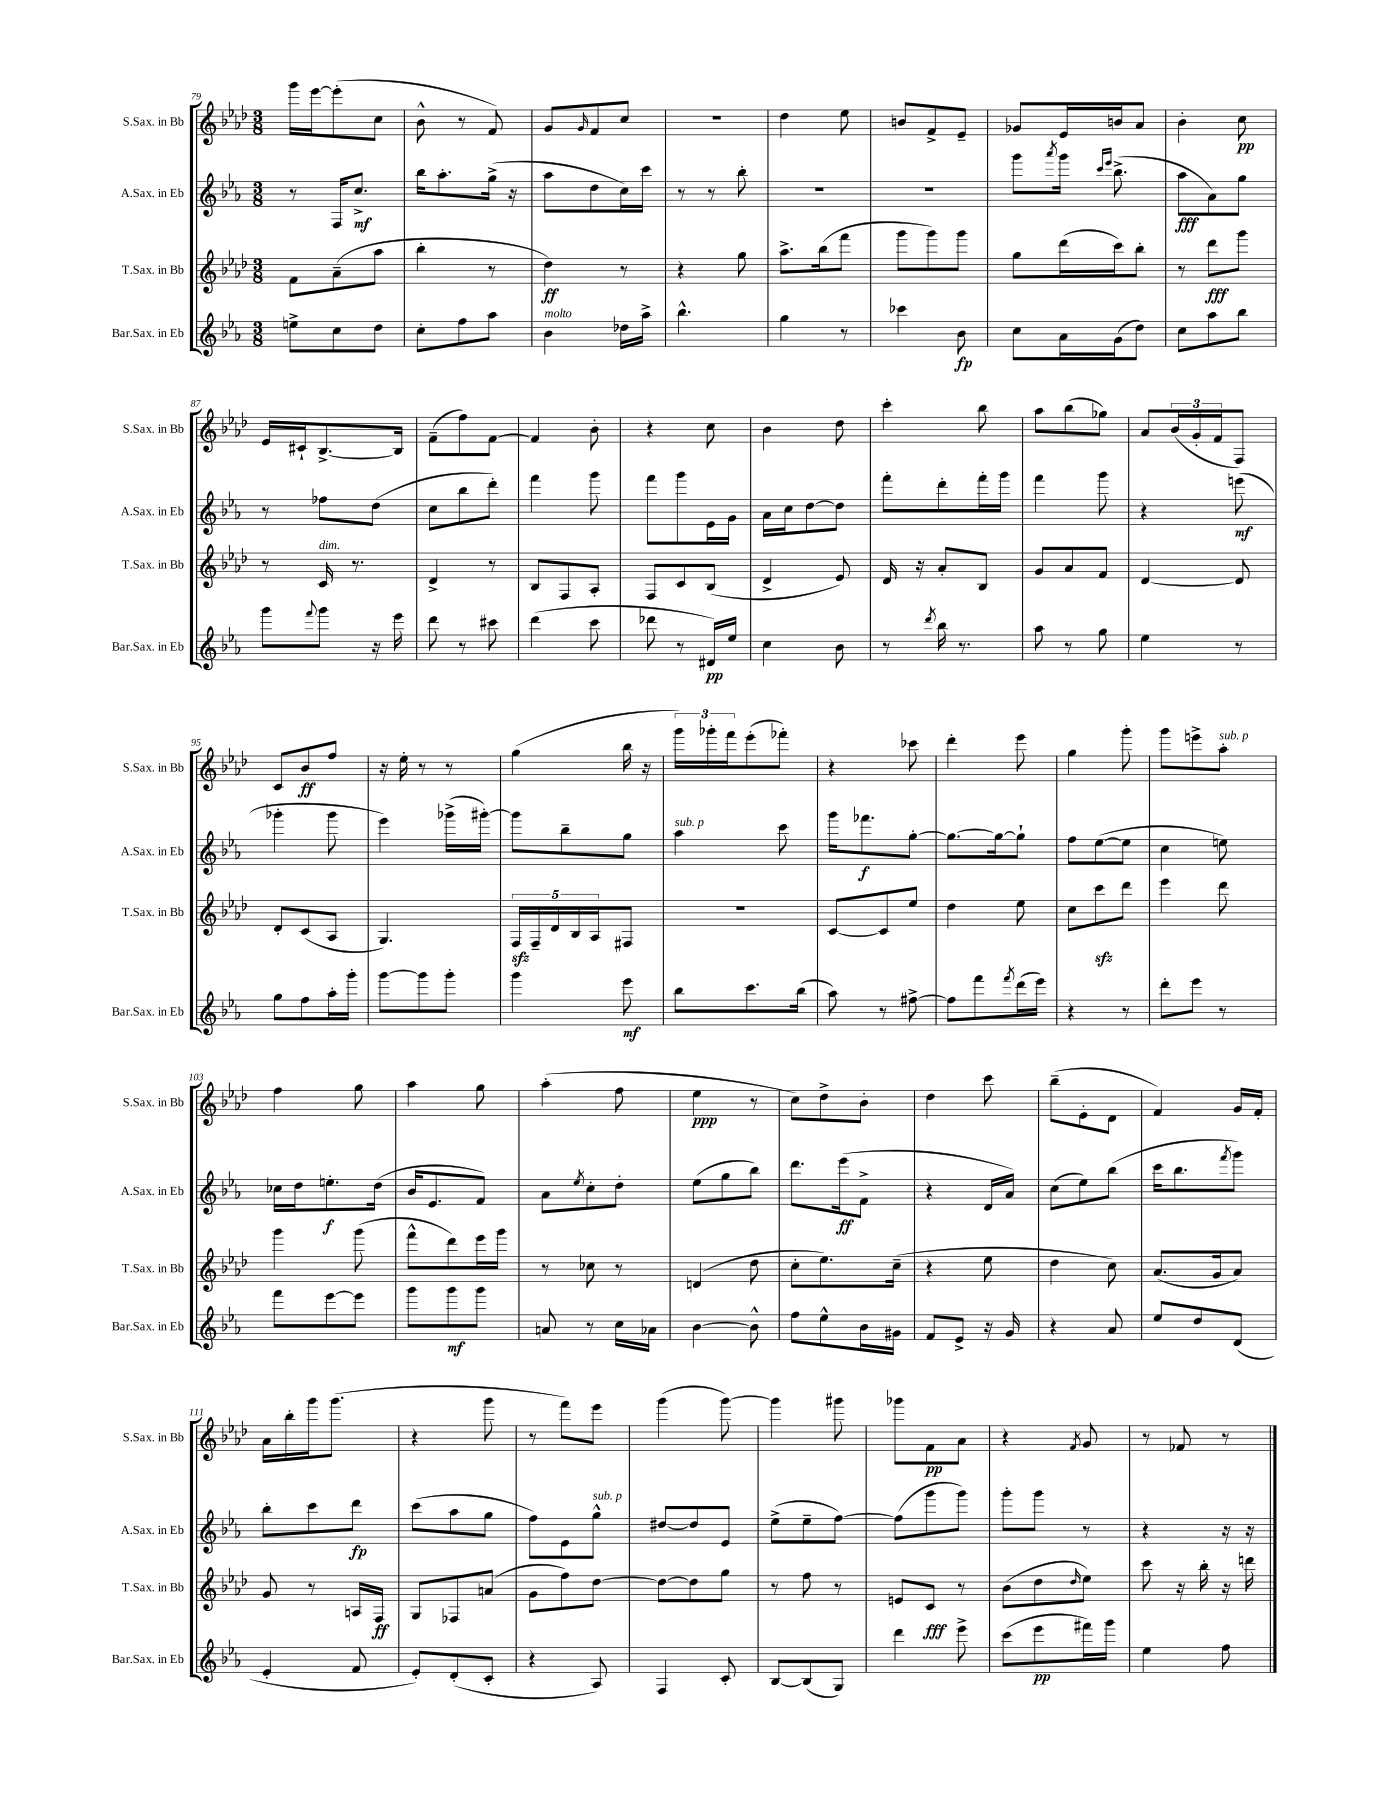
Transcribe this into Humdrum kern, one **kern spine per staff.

**kern	**dynam	**kern	**dynam	**kern	**dynam	**kern	**dynam
*part4	*part4	*part3	*part3	*part2	*part2	*part1	*part1
*staff4	*staff4	*staff3	*staff3	*staff2	*staff2	*staff1	*staff1
*I"Bar.Sax. in Eb	*	*I"T.Sax. in Bb	*	*I"A.Sax. in Eb	*	*I"S.Sax. in Bb	*
*I'Bar.Sax. in Eb	*	*I'T.Sax. in Bb	*	*I'A.Sax. in Eb	*	*I'S.Sax. in Bb	*
*clefG2	*	*clefG2	*	*clefG2	*	*clefG2	*
*k[b-e-a-]	*	*k[b-e-a-d-]	*	*k[b-e-a-]	*	*k[b-e-a-d-]	*
*M3/8	*	*M3/8	*	*M3/8	*	*M3/8	*
=79	=79	=79	=79	=79	=79	=79	=79
8een^\L	.	8f\L	.	8r	.	16ggg\LL	.
.	.	.	.	.	.	[16eee-\J	.
8cc\	.	(8a-~\	.	16F/KL	.	(8eee-'\]	.
.	.	.	.	8.cc^/J	mf	.	.
8dd\J	.	8aa-\J	.	.	.	8cc\J	.
=80	=80	=80	=80	=80	=80	=80	=80
8cc'\L	.	4bb-'\	.	16bb-\KL	.	8b-^^\	.
.	.	.	.	8.aa-'\	.	.	.
8ff\	.	.	.	.	.	8r	.
8aa-\J	.	8r	.	(16gg^\Jk	.	8f/)	.
.	.	.	.	16r	.	.	.
=81	=81	=81	=81	=81	=81	=81	=81
!LO:TX:a:i:t=molto	!	!	!	!	!	!	!
4b-\	.	4dd-\)	ff	8aa-\L	.	8g/L	.
.	.	.	.	.	.	16qqg/	.
.	.	.	.	8dd\	.	8f/	.
16dd-X\LL	.	8r	.	16cc\L)	.	8cc/J	.
16aa-^\JJ	.	.	.	16ccc\JJ	.	.	.
=82	=82	=82	=82	=82	=82	=82	=82
4.bb-^^\	.	4r	.	8r	.	4.r	.
.	.	.	.	8r	.	.	.
.	.	8gg\	.	8bb-'\	.	.	.
=83	=83	=83	=83	=83	=83	=83	=83
4gg\	.	8.aa-^\L	.	4.r	.	4dd-\	.
.	.	(16bb-\k	.	.	.	.	.
8r	.	8fff\J	.	.	.	8ee-\	.
=84	=84	=84	=84	=84	=84	=84	=84
4ccc-X\	.	8ggg\L	.	4.r	.	8bn/L	.
.	.	8ggg\)	.	.	.	8f^/	.
8b-\	fp	8ggg\J	.	.	.	8e-~/J	.
=85	=85	=85	=85	=85	=85	=85	=85
8cc\L	.	8gg\L	.	8ggg\L	.	8g-X/L	.
.	.	.	.	8qaaa-/	.	.	.
16a-\L	.	(16ddd-\L	.	16ggg\Jk	.	16e-/L	.
.	.	.	.	16qqccc/LL	.	.	.
.	.	.	.	16qqeee-/JJ	.	.	.
(16g\J	.	16ccc\J)	.	(8.bb-^\	.	16bn/J	.
8dd\J)	.	8bb-'\J	.	.	.	8a-/J	.
=86	=86	=86	=86	=86	=86	=86	=86
8cc\L	.	8r	.	8aa-\L	fff	4b-'\	.
8aa-\	.	8ddd-\L	fff	8a-\)	.	.	.
8bb-\J	.	8ggg\J	.	8gg\J	.	8cc\	pp
!!LO:LB:g=z
=87	=87	=87	=87	=87	=87	=87	=87
8ggg\L	.	8r	.	8r	.	16e-/LL	.
.	.	.	.	.	.	16c#X`/J	.
8qqfff/	.	.	.	.	.	.	.
!	!	!LO:TX:a:i:t=dim.	!	!	!	!	!
8ggg\J	.	16c/	.	8ff-X\L	.	[8.B-^/	.
.	.	8.r	.	.	.	.	.
16r	.	.	.	(8dd\J	.	.	.
16eee-\	.	.	.	.	.	16B-/Jk]	.
=88	=88	=88	=88	=88	=88	=88	=88
8ddd\	.	4d-^/	.	8cc\L	.	(8f~\L	.
8r	.	.	.	8bb-\	.	8ff\)	.
8ccc#X\	.	8r	.	8ddd'\J)	.	[8f\J	.
=89	=89	=89	=89	=89	=89	=89	=89
(4ddd\	.	8B-/L	.	4fff\	.	4f/]	.
.	.	8F/	.	.	.	.	.
8ccc\	.	8A-'/J	.	8ggg\	.	8b-'\	.
=90	=90	=90	=90	=90	=90	=90	=90
8ddd-X\	.	8F/L	.	8fff\L	.	4r	.
8r	.	8c/	.	8ggg\	.	.	.
16d#X/LL)	pp	(8B-/J	.	16e-\L	.	8cc\	.
16ee-/JJ	.	.	.	16g\JJ	.	.	.
=91	=91	=91	=91	=91	=91	=91	=91
4cc\	.	4d-^/	.	16a-\LL	.	4b-\	.
.	.	.	.	16cc\J	.	.	.
.	.	.	.	[8dd\	.	.	.
8b-\	.	8e-/)	.	8dd\J]	.	8dd-\	.
=92	=92	=92	=92	=92	=92	=92	=92
8r	.	16d-/	.	8fff'\L	.	4ccc'\	.
.	.	16r	.	.	.	.	.
8qddd/	.	.	.	.	.	.	.
16bb-\	.	8a-'/L	.	8ddd'\	.	.	.
8.r	.	.	.	.	.	.	.
.	.	8B-/J	.	16fff'\L	.	8bb-\	.
.	.	.	.	16ggg\JJ	.	.	.
=93	=93	=93	=93	=93	=93	=93	=93
8aa-\	.	8g/L	.	4fff\	.	8aa-\L	.
8r	.	8a-/	.	.	.	(8bb-\	.
8gg\	.	8f/J	.	8ggg\	.	8gg-X\J)	.
=94	=94	=94	=94	=94	=94	=94	=94
4ee-\	.	[4d-/	.	4r	.	8a-/L	.
.	.	.	.	.	.	(24b-/L	.
.	.	.	.	.	.	24g'/	.
.	.	.	.	.	.	24f/J	.
8r	.	8d-/]	.	(8eeen\	mf	8F/J)	.
!!LO:LB:g=z
=95	=95	=95	=95	=95	=95	=95	=95
8gg\L	.	8d-'/L	.	4ggg-X'\	.	8c/L	.
8ff\	.	(8c/	.	.	.	8b-/	ff
16aa-'\L	.	8A-/J	.	8ggg-\	.	8ff/J	.
16ggg'\JJ	.	.	.	.	.	.	.
=96	=96	=96	=96	=96	=96	=96	=96
[8ggg\L	.	4.G/)	.	4eee-\)	.	16r	.
.	.	.	.	.	.	16ee-'\	.
8ggg\]	.	.	.	.	.	8r	.
8ggg'\J	.	.	.	(16ggg-X^\LL	.	8r	.
.	.	.	.	[16ggg#X'\JJ)	.	.	.
=97	=97	=97	=97	=97	=97	=97	=97
4ggg\	.	20Fzz/LL	.	8ggg#\L]	.	(4gg\	.
.	.	20F~/	.	.	.	.	.
.	.	20d-/	.	.	.	.	.
.	.	.	.	8bb-~\	.	.	.
.	.	20B-/	.	.	.	.	.
.	.	20A-/J	.	.	.	.	.
8eee-\	mf	8F#X/J	.	8gg\J	.	16bb-\	.
.	.	.	.	.	.	16r	.
=98	=98	=98	=98	=98	=98	=98	=98
!	!	!	!	!LO:TX:a:i:t=sub. p	!	!	!
8bb-\L	.	4.r	.	4aa-\	.	24ggg\LL)	.
.	.	.	.	.	.	24ggg-X'\	.
.	.	.	.	.	.	24fff\J	.
8.ccc\	.	.	.	.	.	(8eee-'\	.
.	.	.	.	8ccc\	.	8fff-X'\J)	.
(16bb-\Jk	.	.	.	.	.	.	.
=99	=99	=99	=99	=99	=99	=99	=99
8aa-\)	.	[8c/L	.	16ggg\KL	.	4r	.
.	.	.	.	8.fff-X\	f	.	.
8r	.	8c/]	.	.	.	.	.
[8ff#X^\	.	8ee-/J	.	[8gg'\J	.	8ccc-X\	.
=100	=100	=100	=100	=100	=100	=100	=100
8ff#\L]	.	4dd-\	.	8.gg\L_	.	4ddd-'\	.
8fff\	.	.	.	.	.	.	.
.	.	.	.	16gg\k_	.	.	.
8qfff/	.	.	.	.	.	.	.
(16ddd\L	.	8ee-\	.	8gg`\J]	.	8eee-\	.
16eee-\JJ)	.	.	.	.	.	.	.
=101	=101	=101	=101	=101	=101	=101	=101
4r	.	8cc\L	.	8ff\L	.	4gg\	.
.	.	8ccczz\	.	([8ee-\	.	.	.
8r	.	8ddd-\J	.	8ee-\J]	.	8ggg'\	.
=102	=102	=102	=102	=102	=102	=102	=102
8ddd'\L	.	4eee-\	.	4cc\	.	8ggg\L	.
8eee-\J	.	.	.	.	.	8eeen^\	.
!	!	!	!	!	!	!LO:TX:a:i:t=sub. p	!
8r	.	8ddd-\	.	8een\)	.	8aa-'\J	.
!!LO:LB:g=z
=103	=103	=103	=103	=103	=103	=103	=103
8fff\L	.	4ggg\	.	16cc-X\LL	.	4ff\	.
.	.	.	.	16dd\J	.	.	.
[8eee-\	.	.	.	8.een'\	f	.	.
8eee-\J]	.	(8ggg\	.	.	.	8gg\	.
.	.	.	.	(16dd\Jk	.	.	.
=104	=104	=104	=104	=104	=104	=104	=104
8ggg\L	.	8fff^^\L	.	16b-/KL	.	4aa-\	.
.	.	.	.	8.e-/	.	.	.
8ggg\	mf	8ddd-\)	.	.	.	.	.
8ggg\J	.	16eee-\L	.	8f/J)	.	8gg\	.
.	.	16ggg\JJ	.	.	.	.	.
=105	=105	=105	=105	=105	=105	=105	=105
8an/	.	8r	.	8a-\L	.	(4aa-'\	.
.	.	.	.	8qee-/	.	.	.
8r	.	8cc-X\	.	8cc'\	.	.	.
16cc\LL	.	8r	.	8dd'\J	.	8ff\	.
16a-X\JJ	.	.	.	.	.	.	.
=106	=106	=106	=106	=106	=106	=106	=106
[4b-\	.	(4dn/	.	(8ee-\L	.	4ee-\	ppp
.	.	.	.	8gg\	.	.	.
8b-^^\]	.	8dd-\	.	8bb-\J)	.	8r	.
=107	=107	=107	=107	=107	=107	=107	=107
8ff\L	.	8cc'\L	.	8.ddd\L	.	8cc\L)	.
8ee-^^\	.	8.ee-\)	.	.	.	8dd-^\	.
.	.	.	.	(16eee-\k	ff	.	.
16b-\L	.	.	.	8f^\J	.	8b-'\J	.
16g#X\JJ	.	(16cc~\Jk	.	.	.	.	.
=108	=108	=108	=108	=108	=108	=108	=108
8f/L	.	4r	.	4r	.	4dd-\	.
8e-^/J	.	.	.	.	.	.	.
16r	.	8ee-\	.	16d/LL	.	8ccc\	.
16g/	.	.	.	16a-/JJ)	.	.	.
=109	=109	=109	=109	=109	=109	=109	=109
4r	.	4dd-\	.	(8cc\L	.	(8bb-~\L	.
.	.	.	.	8ee-\)	.	8e-'\	.
8a-/	.	8cc\)	.	(8bb-\J	.	8d-\J	.
=110	=110	=110	=110	=110	=110	=110	=110
8ee-/L	.	(8.a-/L	.	16ccc\KL	.	4f/)	.
.	.	.	.	8.bb-\	.	.	.
8dd/	.	.	.	.	.	.	.
.	.	16g/k	.	.	.	.	.
.	.	.	.	8qfff/	.	.	.
(8d/J	.	8a-/J)	.	8ggg\J)	.	16g/LL	.
.	.	.	.	.	.	16f'/JJ	.
!!LO:LB:g=z
=111	=111	=111	=111	=111	=111	=111	=111
4e-'/	.	8g/	.	8bb-'\L	.	16a-\LL	.
.	.	.	.	.	.	16bb-'\	.
.	.	8r	.	8ccc\	.	16ggg\J	.
.	.	.	.	.	.	(8.ggg\J	.
8f/	.	16An/LL	.	8ddd\J	fp	.	.
.	.	16F/JJ	ff	.	.	.	.
=112	=112	=112	=112	=112	=112	=112	=112
8e-'/L)	.	8G/L	.	(8ccc\L	.	4r	.
(8d'/	.	8F-X/	.	8aa-\	.	.	.
8c'/J	.	(8an/J	.	8gg\J	.	8ggg\	.
=113	=113	=113	=113	=113	=113	=113	=113
4r	.	8g\L	.	8ff\L)	.	8r	.
.	.	8ff\)	.	8e-\	.	8fff\L)	.
!	!	!	!	!LO:TX:a:i:t=sub. p	!	!	!
8A-/)	.	[8dd-\J	.	8gg^^\J	.	8eee-\J	.
=114	=114	=114	=114	=114	=114	=114	=114
4F/	.	8dd-\L_	.	[8dd#X/L	.	(4ggg\	.
.	.	8dd-\]	.	8dd#/]	.	.	.
8c'/	.	8gg\J	.	8e-/J	.	[8ggg\)	.
=115	=115	=115	=115	=115	=115	=115	=115
[8B-/L	.	8r	.	(8ee-^\L	.	4ggg\]	.
(8B-/]	.	8ff\	.	8ee-~\	.	.	.
8G/J)	.	8r	.	[8ff\J)	.	8ggg#X\	.
=116	=116	=116	=116	=116	=116	=116	=116
4ddd\	.	8en/L	.	(8ff\L]	.	8ggg-X\L	.
.	.	8c/J	fff	8ggg\	.	8f\	pp
8eee-^\	.	8r	.	8ggg\J)	.	8a-\J	.
=117	=117	=117	=117	=117	=117	=117	=117
(8ccc\L	.	(8b-\L	.	8ggg'\L	.	4r	.
8eee-\	pp	8dd-\	.	8ggg\J	.	.	.
.	.	16qqdd-/	.	.	.	8qf/	.
16fff#X\L)	.	8ee-\J)	.	8r	.	8g/	.
16ggg\JJ	.	.	.	.	.	.	.
=118	=118	=118	=118	=118	=118	=118	=118
4ee-\	.	8ccc\	.	4r	.	8r	.
.	.	16r	.	.	.	8f-X/	.
.	.	16bb-'\	.	.	.	.	.
8ff\	.	16r	.	16r	.	8r	.
.	.	16dddn\	.	16r	.	.	.
==	==	==	==	==	==	==	==
*-	*-	*-	*-	*-	*-	*-	*-
